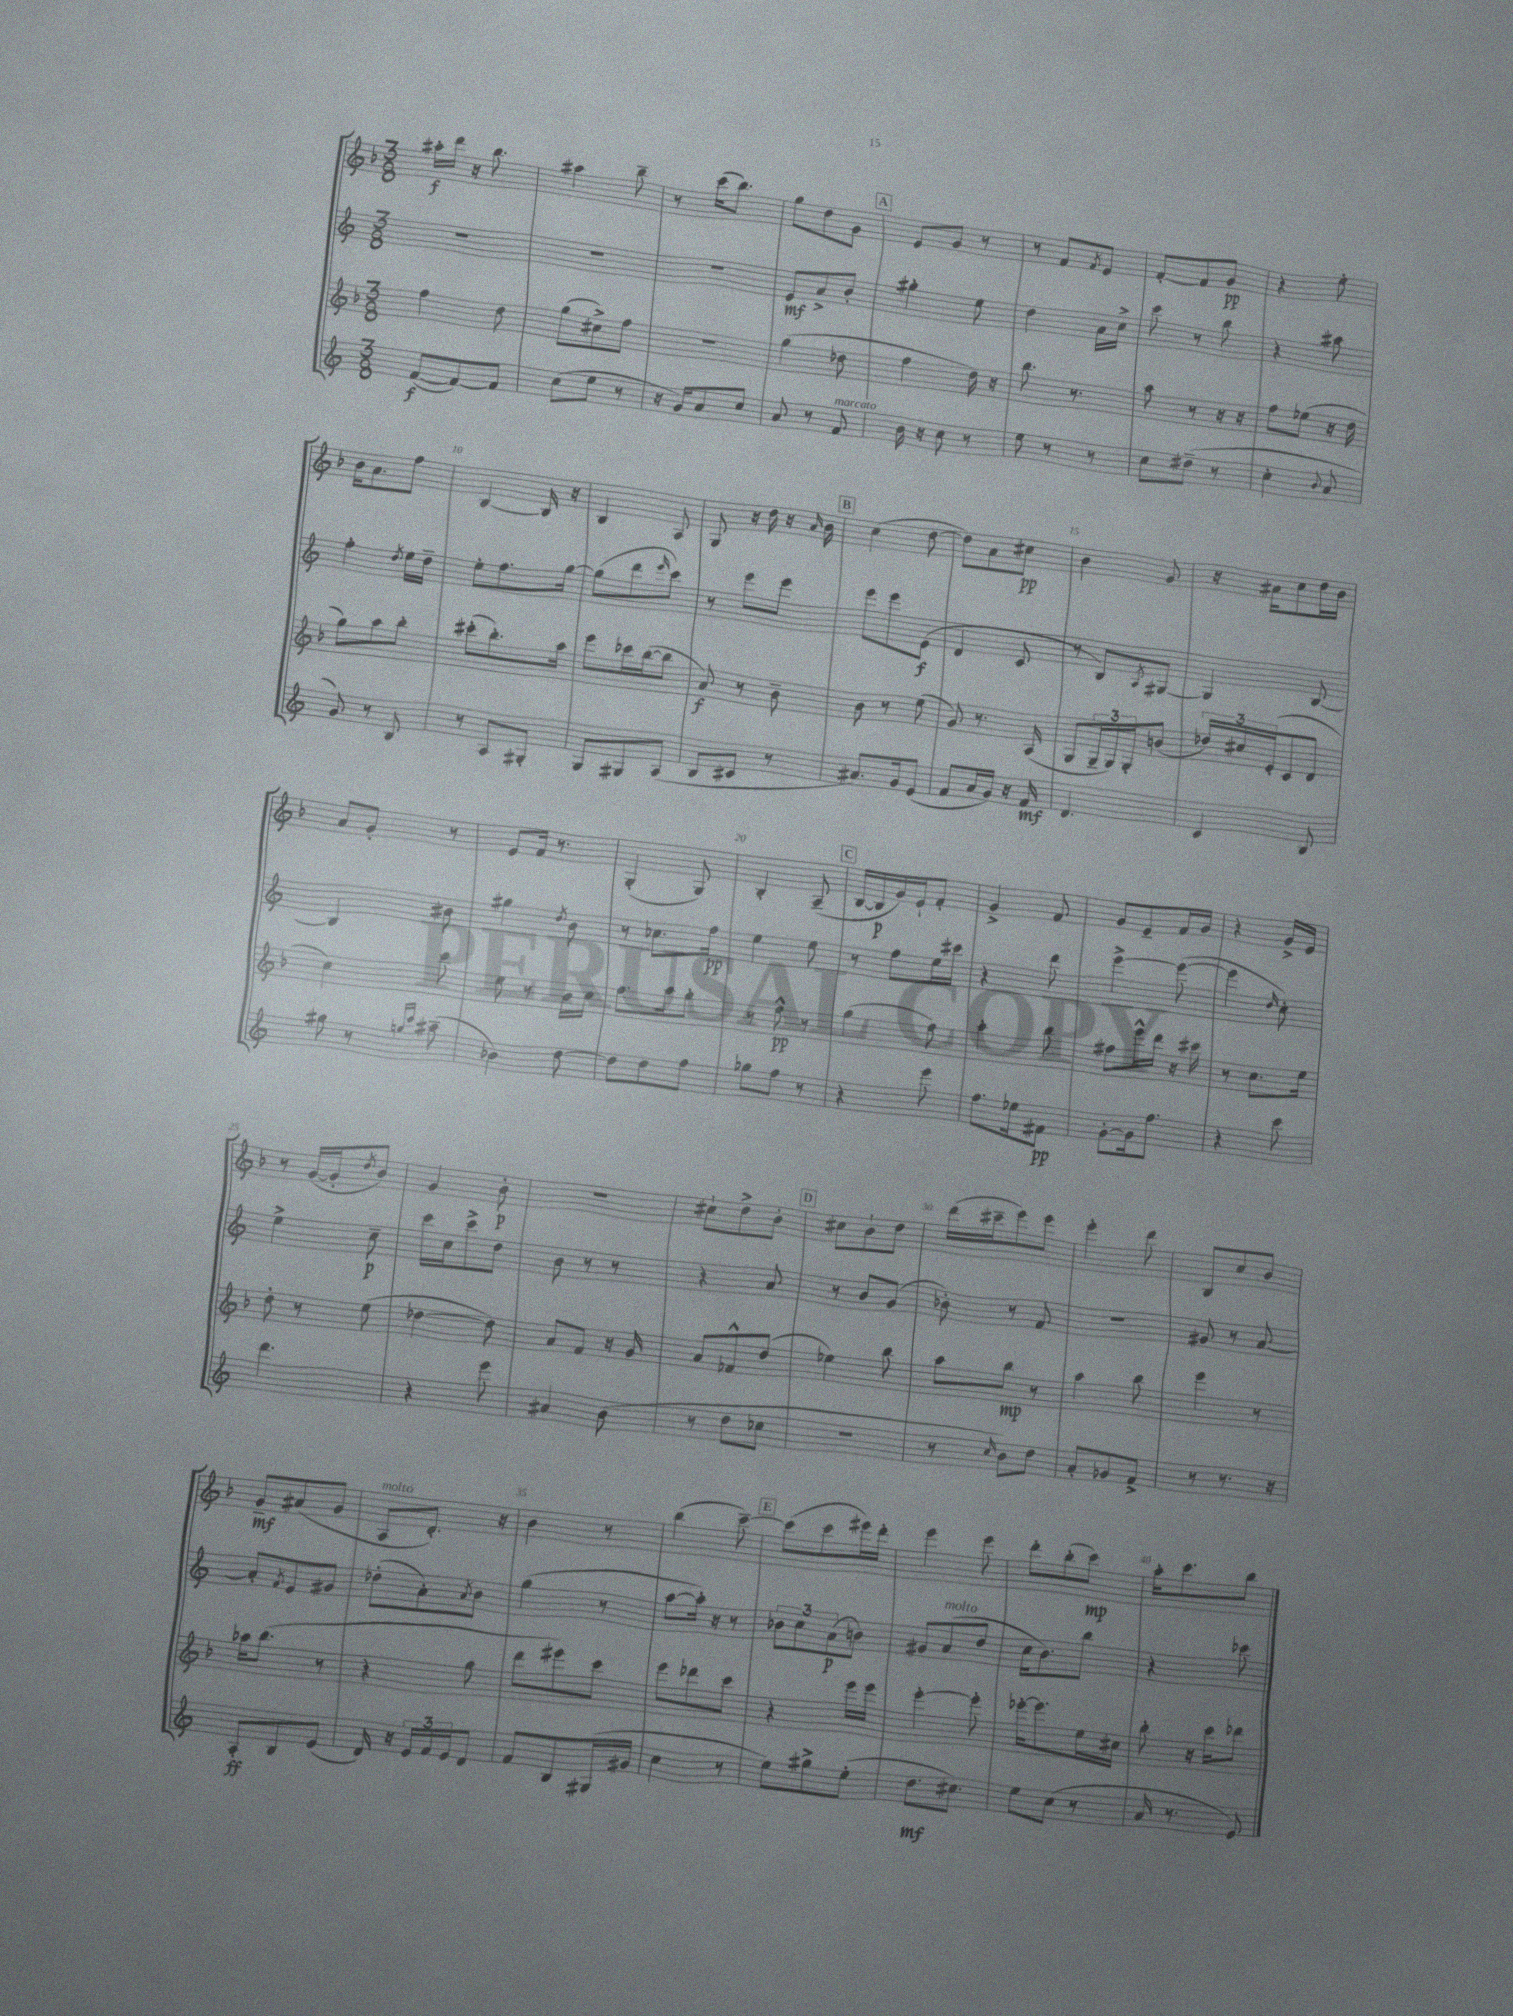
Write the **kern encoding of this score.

**kern	**dynam	**kern	**dynam	**kern	**dynam	**kern	**dynam
*part4	*part4	*part3	*part3	*part2	*part2	*part1	*part1
*staff4	*staff4	*staff3	*staff3	*staff2	*staff2	*staff1	*staff1
*clefG2	*	*clefG2	*	*clefG2	*	*clefG2	*
*k[]	*	*k[b-]	*	*k[]	*	*k[b-]	*
*M3/8	*	*M3/8	*	*M3/8	*	*M3/8	*
=1	=1	=1	=1	=1	=1	=1	=1
([8f/L	f	4ff\	.	4.r	.	16aa#X'\LL	f
.	.	.	.	.	.	16ddd\JJ	.
8f/_)	.	.	.	.	.	16r	.
.	.	.	.	.	.	8.bb-\	.
8f/J]	.	8dd\	.	.	.	.	.
=2	=2	=2	=2	=2	=2	=2	=2
(8cc\L	.	(8gg\L	.	4.r	.	4aa#X\	.
8ee\J	.	8cc#X^\)	.	.	.	.	.
8r	.	8ff\J	.	.	.	8bb-~\	.
=3	=3	=3	=3	=3	=3	=3	=3
16r	.	4.r	.	4.r	.	8r	.
16g/KL)	.	.	.	.	.	.	.
8a/	.	.	.	.	.	(16ccc\KL	.
.	.	.	.	.	.	8.bb-\J)	.
8cc/J	.	.	.	.	.	.	.
=4	=4	=4	=4	=4	=4	=4	=4
8a/	.	(4gg\	.	8e/L	mf	8gg\L	.
8r	.	.	.	8a^/	.	8dd\	.
!LO:TX:a:i:t=marcato	!	!	!	!	!	!	!
8f/	.	8dd-X\	.	8b'/J	.	8g\J	.
!!LO:REH:place=s1:t=A
=5	=5	=5	=5	=5	=5	=5	=5
16b\	.	4ff\	.	4gg#X'\	.	8e/L	.
16r	.	.	.	.	.	.	.
8cc\	.	.	.	.	.	8g/J	.
8r	.	16dd\)	.	8ee\	.	8r	.
.	.	16r	.	.	.	.	.
=6	=6	=6	=6	=6	=6	=6	=6
8ee\	.	8.bb-\	.	4dd\	.	8r	.
8r	.	.	.	.	.	8f/L	.
.	.	8.r	.	.	.	.	.
.	.	.	.	.	.	8qf/	.
8r	.	.	.	16a\LL	.	8e/J	.
.	.	.	.	16cc^\JJ	.	.	.
=7	=7	=7	=7	=7	=7	=7	=7
8cc\L	.	8aa\	.	8ccc\	.	[8f'/L	.
(8dd#X~\J	.	8r	.	8r	.	8f/]	.
8r	.	16r	.	8bb\	.	8g/J	pp
.	.	16r	.	.	.	.	.
=8	=8	=8	=8	=8	=8	=8	=8
4cc'\	.	8ff\L	.	4r	.	4r	.
.	.	(8ee-X\J	.	.	.	.	.
8qqb/	.	.	.	.	.	.	.
8a/	.	16r	.	8aa#X\	.	8ee'\	.
.	.	16dd\	.	.	.	.	.
!!LO:LB:g=z
=9	=9	=9	=9	=9	=9	=9	=9
8g/)	.	8gg\L)	.	4ff'\	.	16b-\KL	.
.	.	.	.	.	.	8.a\	.
8r	.	8aa\	.	.	.	.	.
.	.	.	.	8qdd/	.	.	.
8B/	.	8bb-'\J	.	16ee\LL	.	8ff\J	.
.	.	.	.	16dd~\JJ	.	.	.
=10	=10	=10	=10	=10	=10	=10	=10
8r	.	(8ccc#X'\L	.	8ee'\L	.	[4B-/	.
8A/L	.	8.bb-'\)	.	8.ff\	.	.	.
8G#X'/J	.	.	.	.	.	16B-/]	.
.	.	16aa\Jk	.	[16gg\Jk	.	16r	.
=11	=11	=11	=11	=11	=11	=11	=11
8G/L	.	8eee\L	.	(8gg\L]	.	4B-/	.
8G#X/	.	16ccc-X\L	.	8ddd\	.	.	.
.	.	([16bb-\J	.	.	.	.	.
.	.	.	.	16qqeee/	.	.	.
(8A/J	.	8bb-\J]	.	8ccc\J)	.	8A/	.
=12	=12	=12	=12	=12	=12	=12	=12
8B/L	.	8a/)	f	8r	.	8G/	.
8c#X/J	.	8r	.	8eee\L	.	16r	.
.	.	.	.	.	.	16dd\	.
8r	.	8b-~\	.	8eee\J	.	16r	.
.	.	.	.	.	.	16qqa/	.
.	.	.	.	.	.	16b-\	.
!!LO:REH:place=s1:t=B
=13	=13	=13	=13	=13	=13	=13	=13
8.a#X/L)	.	8b-\	.	8eee\L	.	(4cc\	.
.	.	8r	.	8eee\	.	.	.
16g/k	.	.	.	.	.	.	.
(8e/J	.	(8ee\	.	(8e\J	f	[8dd\	.
=14	=14	=14	=14	=14	=14	=14	=14
8f/L	.	8g/)	.	4d/	.	8dd\L])	.
16a/L	.	8.r	.	.	.	8a\	.
16g/JJ)	.	.	.	.	.	.	.
16r	.	.	.	8c/	.	8cc#X\J	pp
16f/	mf	(16A/	.	.	.	.	.
=15	=15	=15	=15	=15	=15	=15	=15
4.d/	.	8G/L	.	8r	.	4b-\	.
.	.	24G~/L	.	8B/L)	.	.	.
.	.	24G/)	.	.	.	.	.
.	.	24G'/J	.	.	.	.	.
.	.	.	.	8qA/	.	.	.
.	.	(8bn/J	.	[8G#X/J	.	8g/	.
=16	=16	=16	=16	=16	=16	=16	=16
4c/	.	24dd-X/LL)	.	4G#/]	.	16r	.
.	.	24cc#X/	.	.	.	.	.
.	.	.	.	.	.	16a#X\KL	.
.	.	(24e'/J	.	.	.	.	.
.	.	8c/	.	.	.	8cc\	.
8B/	.	8d/J	.	[8B/	.	16dd\L	.
.	.	.	.	.	.	16b-\JJ	.
!!LO:LB:g=z
=17	=17	=17	=17	=17	=17	=17	=17
8gg#X\	.	4cc\)	.	4B/]	.	8a/L	.
8r	.	.	.	.	.	8g'/J	.
16qqggn/LL	.	.	.	.	.	.	.
16qqccc/JJ	.	.	.	.	.	.	.
(8aa#X~\	.	8ccc\	.	8b#X\	.	8r	.
=18	=18	=18	=18	=18	=18	=18	=18
4b-X\)	.	8ee\	.	4gg#X\	.	8e/L	.
.	.	8r	.	.	.	16f/Jk	.
.	.	.	.	.	.	8.r	.
.	.	.	.	8qdd/	.	.	.
[8dd\	.	16b-\LL	.	8b\	.	.	.
.	.	16cc\JJ	.	.	.	.	.
=19	=19	=19	=19	=19	=19	=19	=19
8dd\L]	.	8.ff\L	.	8r	.	(4G'/	.
8dd\	.	.	.	8.cc-X\L	.	.	.
.	.	16aa\k	.	.	.	.	.
8ff\J	.	8gg'\J	.	.	.	8G/)	.
.	.	.	.	16ff\Jk	pp	.	.
=20	=20	=20	=20	=20	=20	=20	=20
8gg-X\L	.	8r	.	4ee\	.	4B-'/	.
8ff\J	.	8ff^^\	pp	.	.	.	.
8r	.	8r	.	8ee\	.	(8A~/	.
!!LO:REH:place=s1:t=C
=21	=21	=21	=21	=21	=21	=21	=21
4r	.	(4gg\	.	8r	.	[16B-/LL	.
.	.	.	.	.	.	16B-/]	p
.	.	.	.	8ff\L	.	16g/)	.
.	.	.	.	.	.	16e`/J	.
8eee\	.	8ff\)	.	16ee\L	.	8f'/J	.
.	.	.	.	16ccc#X\JJ	.	.	.
=22	=22	=22	=22	=22	=22	=22	=22
8.ff\L	.	4aa'\	.	4r	.	4g^/	.
16ee-X\k	.	.	.	.	.	.	.
8f#X\J	pp	8bb-\	.	8ddd\	.	8f/	.
=23	=23	=23	=23	=23	=23	=23	=23
[8g'\L	.	8ff#X\L	.	[4eee^\	.	8g/L	.
16g\k]	.	16eee^^\L	.	.	.	8e~/	.
8.ff\J	.	16ddd\JJ	.	.	.	.	.
.	.	16r	.	(8eee\_	.	16f/L	.
.	.	16ccc#X\	.	.	.	16g/JJ	.
=24	=24	=24	=24	=24	=24	=24	=24
4r	.	8r	.	4eee\]	.	4r	.
.	.	8.cc\L	.	.	.	.	.
.	.	.	.	16qqdd/	.	.	.
8ccc\	.	.	.	8cc'\)	.	16g^/LL	.
.	.	16ee\Jk	.	.	.	16e/JJ	.
!!LO:LB:g=z
=25	=25	=25	=25	=25	=25	=25	=25
4.ddd\	.	8dd'\	.	4ee^\	.	8r	.
.	.	8r	.	.	.	([16g/LL	.
.	.	.	.	.	.	16g'/J]	.
.	.	.	.	.	.	8qdd/	.
.	.	(8ee\	.	8cc~\	p	8b-/J)	.
=26	=26	=26	=26	=26	=26	=26	=26
4r	.	[4dd-X\	.	16ccc\LL	.	4g/	.
.	.	.	.	16cc\J	.	.	.
.	.	.	.	8ccc^\	.	.	.
8eee\	.	8dd-\])	.	8dd\J	.	8b-'\	p
=27	=27	=27	=27	=27	=27	=27	=27
4a#X/	.	8a/L	.	8b\	.	4.r	.
.	.	8f/J	.	8r	.	.	.
(8b\	.	16r	.	8r	.	.	.
.	.	16g/	.	.	.	.	.
=28	=28	=28	=28	=28	=28	=28	=28
8r	.	8a/L	.	4r	.	8cc#X`\L	.
8dd\L	.	8f-X^^/	.	.	.	8dd^\	.
8cc-X\J	.	(8dd/J	.	8a/	.	8b-'\J	.
!!LO:REH:place=s1:t=D
=29	=29	=29	=29	=29	=29	=29	=29
4.r	.	4ee-X\)	.	8r	.	8cc#X\L	.
.	.	.	.	8b/L	.	8b-`\	.
.	.	8bb-\	.	(8g/J	.	8dd\J	.
=30	=30	=30	=30	=30	=30	=30	=30
8r	.	8aa\L	.	8b-X'\)	.	(16ddd\LL	.
.	.	.	.	.	.	16ccc#X~\J	.
16qqcc/	.	.	.	.	.	.	.
8b\L)	.	8bb-\J	mp	8r	.	8eee\)	.
8dd\J	.	8r	.	8f/	.	8eee\J	.
=31	=31	=31	=31	=31	=31	=31	=31
8a'/L	.	4aa\	.	4.r	.	4eee'\	.
8g-X/	.	.	.	.	.	.	.
8f^/J	.	8bb-\	.	.	.	8ddd\	.
=32	=32	=32	=32	=32	=32	=32	=32
8r	.	4eee\	.	8g#X/	.	8B-/L	.
8.r	.	.	.	8r	.	8cc/	.
.	.	8r	.	[8a/	.	8b-/J	.
16r	.	.	.	.	.	.	.
!!LO:LB:g=z
=33	=33	=33	=33	=33	=33	=33	=33
8A'/L	ff	16aa-X\KL	.	8a'/L]	.	8g~/L	mf
.	.	(8.bb-\J	.	.	.	.	.
.	.	.	.	8qf/	.	.	.
8B/	.	.	.	8e/	.	(8a#X/	.
(8e/J	.	8r	.	8g#X/J	.	8g/J	.
=34	=34	=34	=34	=34	=34	=34	=34
!	!	!	!	!	!	!LO:TX:a:i:t=molto	!
16d/)	.	4r	.	(8dd-X'\L	.	8A/L	.
16r	.	.	.	.	.	.	.
24e/LL	.	.	.	8a'\)	.	8.d'/J)	.
24f/	.	.	.	.	.	.	.
24e/J	.	.	.	.	.	.	.
.	.	.	.	8qa/	.	.	.
8d/J	.	8gg\	.	8b\J	.	.	.
.	.	.	.	.	.	16r	.
=35	=35	=35	=35	=35	=35	=35	=35
8f/L	.	8ddd\L	.	(4gg\	.	4b-\	.
8B/	.	8eee#X\)	.	.	.	.	.
(16G#X/L	.	8ccc\J	.	8r	.	8r	.
16g#X/JJ	.	.	.	.	.	.	.
=36	=36	=36	=36	=36	=36	=36	=36
4cc\	.	8eee\L	.	[8aa\L	.	(4bb-\	.
.	.	8ddd-X\	.	16aa'\Jk])	.	.	.
.	.	.	.	16r	.	.	.
8r	.	8ccc\J	.	8r	.	[8ccc~\)	.
!!LO:REH:place=s1:t=E
=37	=37	=37	=37	=37	=37	=37	=37
8ee\L)	.	4r	.	12b-X\L	.	(8ccc\L]	.
.	.	.	.	12cc\	.	.	.
8gg#X^\	.	.	.	.	.	8ccc\	.
.	.	.	.	(12a\	p	.	.
(8ee'\J	.	16eee\LL	.	8bn\J)	.	16eee#X\L)	.
.	.	16eee\JJ	.	.	.	16ddd'\JJ	.
=38	=38	=38	=38	=38	=38	=38	=38
8.dd\L	mf	[4eee'\	.	8g#X/L	.	4eee\	.
!	!	!	!	!LO:TX:a:i:t=molto	!	!	!
.	.	.	.	(8a/	.	.	.
8.cc#X\J)	.	.	.	.	.	.	.
.	.	8eee'\]	.	8dd/J	.	8eee\	.
=39	=39	=39	=39	=39	=39	=39	=39
8ee\L	.	[16eee-X'\KL	.	16cc\KL	.	8ddd'\L	.
.	.	8.eee-\]	.	8.b\)	.	.	.
(8cc\J	.	.	.	.	.	(8bb-'\	.
8r	.	16ee\L	.	8bb\J	.	8ccc\J)	mp
.	.	16cc#X\JJ	.	.	.	.	.
=40	=40	=40	=40	=40	=40	=40	=40
16a/	.	8bb-'\	.	4r	.	16aa'\KL	.
8.r	.	.	.	.	.	8.ccc\	.
.	.	16r	.	.	.	.	.
.	.	16ccc\KL	.	.	.	.	.
8e/)	.	8ddd-X\J	.	8ccc-X\	.	8bb-\J	.
==	==	==	==	==	==	==	==
*-	*-	*-	*-	*-	*-	*-	*-
